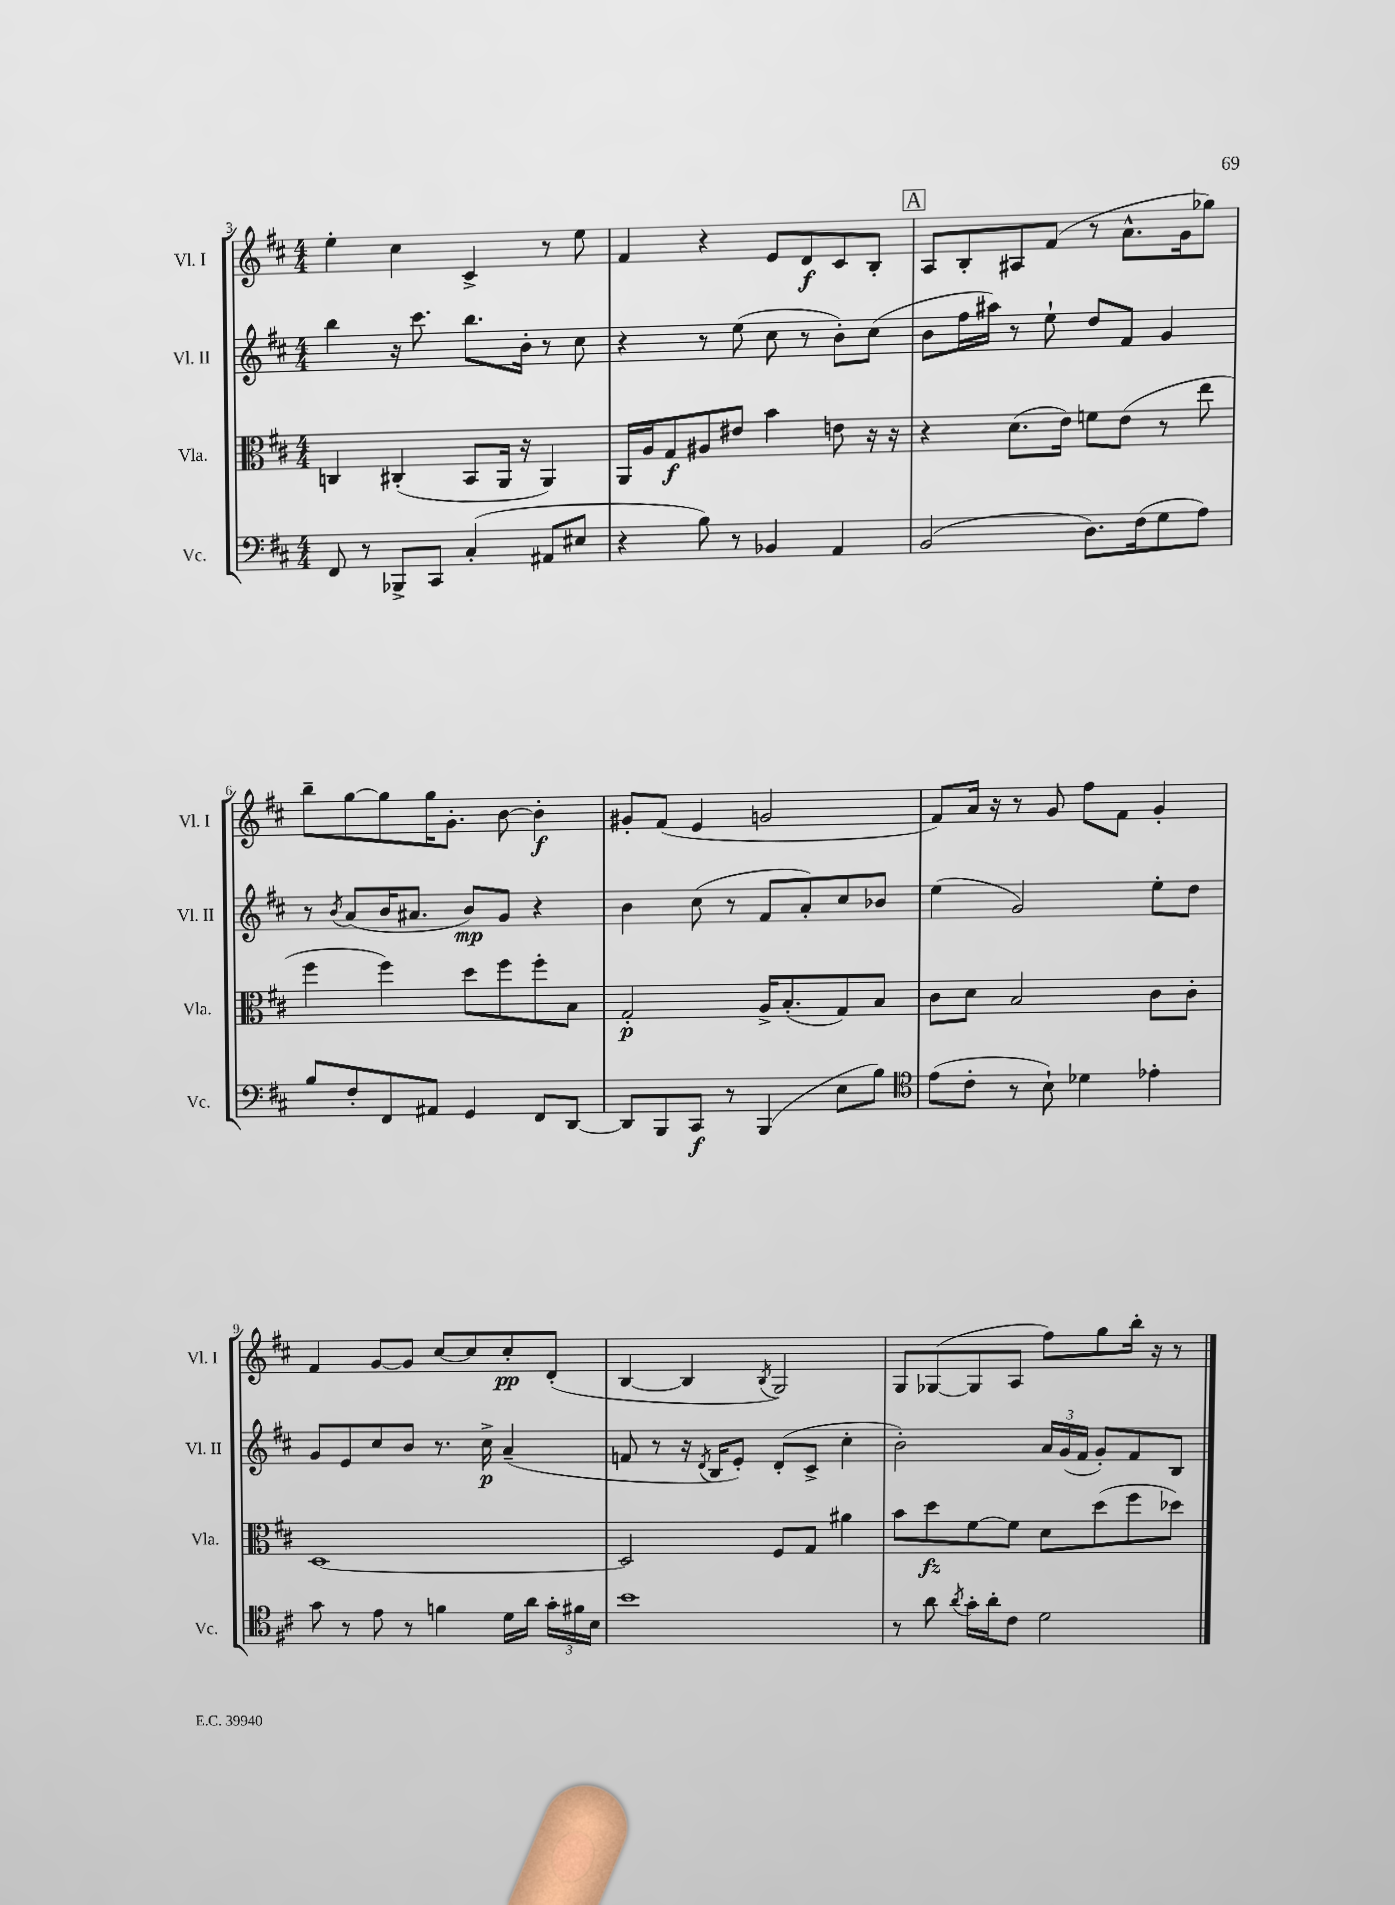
<<
\new StaffGroup <<
\new Staff = "s0" \with { instrumentName = "Vl. I" shortInstrumentName = "Vl. I" } {
    \clef treble \key d \major \numericTimeSignature \time 4/4
    \autoBeamOff e''4-. cis''4 cis'4-> r8 e''8 |
    fis'4 r4 e'8[ d'8\f cis'8 b8]-. |
    \mark \markup { \box "A" } a8[ b8-. ais8 fis'8]( r8 a'8.[-^ g'16 ges''8]) |
    b''8[-- g''8~ g''8 g''16 g'8.]-. b'8~ b'4-.\f |
    gis'8[-. fis'8]( e'4 g'2 |
    fis'8[) a'16] r16 r8 g'8 fis''8[ fis'8] g'4-. |
    fis'4 g'8[~ g'8] cis''8[~ cis''8 cis''8-.\pp d'8]-.( |
    b4~ b4 \acciaccatura { b8 } g2) |
    g8[ ges8~( ges8 a8] fis''8[) g''8 b''16]-. r16 r8 \bar "|." |
}
\new Staff = "s1" \with { instrumentName = "Vl. II" shortInstrumentName = "Vl. II" } {
    \clef treble \key d \major \numericTimeSignature \time 4/4
    \autoBeamOff b''4 r16 cis'''8. b''8.[ b'16]-. r8 cis''8 |
    r4 r8 e''8( cis''8 r8 b'8[-.) cis''8]( |
    \mark \markup { \box "A" } b'8[ fis''16 ais''16]) r8 e''8-! d''8[ fis'8] g'4 |
    r8 \acciaccatura { b'8 } a'8[( b'16 ais'8.] b'8[\mp) g'8] r4 |
    b'4 cis''8( r8 fis'8[ a'8-.) cis''8 bes'8] |
    e''4( g'2) e''8[-. d''8] |
    g'8[ e'8 cis''8 b'8] r8. cis''16->\p a'4--( |
    f'8 r8 r16 \acciaccatura { d'8 } b16[ e'8]-.) d'8[-.( cis'8]-> cis''4-. |
    b'2-.) \tuplet 3/2 { a'16[ g'16( fis'16] } g'8[-.) fis'8 b8] \bar "|." |
}
\new Staff = "s2" \with { instrumentName = "Vla." shortInstrumentName = "Vla." } {
    \clef alto \key d \major \numericTimeSignature \time 4/4
    \autoBeamOff c4 cis4-.( b,8[ a,16] r16 a,4) |
    a,16[ a16 g8\f ais8 eis'8] b'4 e'8 r16 r16 |
    \mark \markup { \box "A" } r4 d'8.[( e'16]) f'8[ e'8]( r8 e''8 |
    fis''4 fis''4) d''8[ fis''8 fis''8-. b8] |
    g2-.\p a16[-> b8.-.( g8) b8] |
    cis'8[ d'8] b2 cis'8[ cis'8]-. |
    d1~ |
    d2 fis8[ g8] ais'4 |
    b'8[ d''8\fz fis'8~ fis'8] d'8[ d''8( fis''8 des''8]) \bar "|." |
}
\new Staff = "s3" \with { instrumentName = "Vc." shortInstrumentName = "Vc." } {
    \clef bass \key d \major \numericTimeSignature \time 4/4
    \autoBeamOff fis,8 r8 bes,,8[-> cis,8] cis4-.( ais,8[ eis8] |
    r4 b8) r8 bes,4 a,4 |
    \mark \markup { \box "A" } b,2( d8.[) fis16( g8 a8]) |
    b8[ fis8-. fis,8 ais,8] g,4 fis,8[ d,8]~ |
    d,8[ b,,8 cis,8]\f r8 b,,4( e8[ b8]) |
    \clef tenor e'8[( cis'8]-. r8 b8-!) des'4 ees'4-. |
    g'8 r8 e'8 r8 f'4 d'16[ a'16] \tuplet 3/2 { g'16[-. fis'16 b16] } |
    b'1 |
    r8 a'8 \acciaccatura { a'8 } g'16[-. a'16-. cis'8] d'2 \bar "|." |
}
>>
>>
\layout { \context { \Score currentBarNumber = #3 } }
